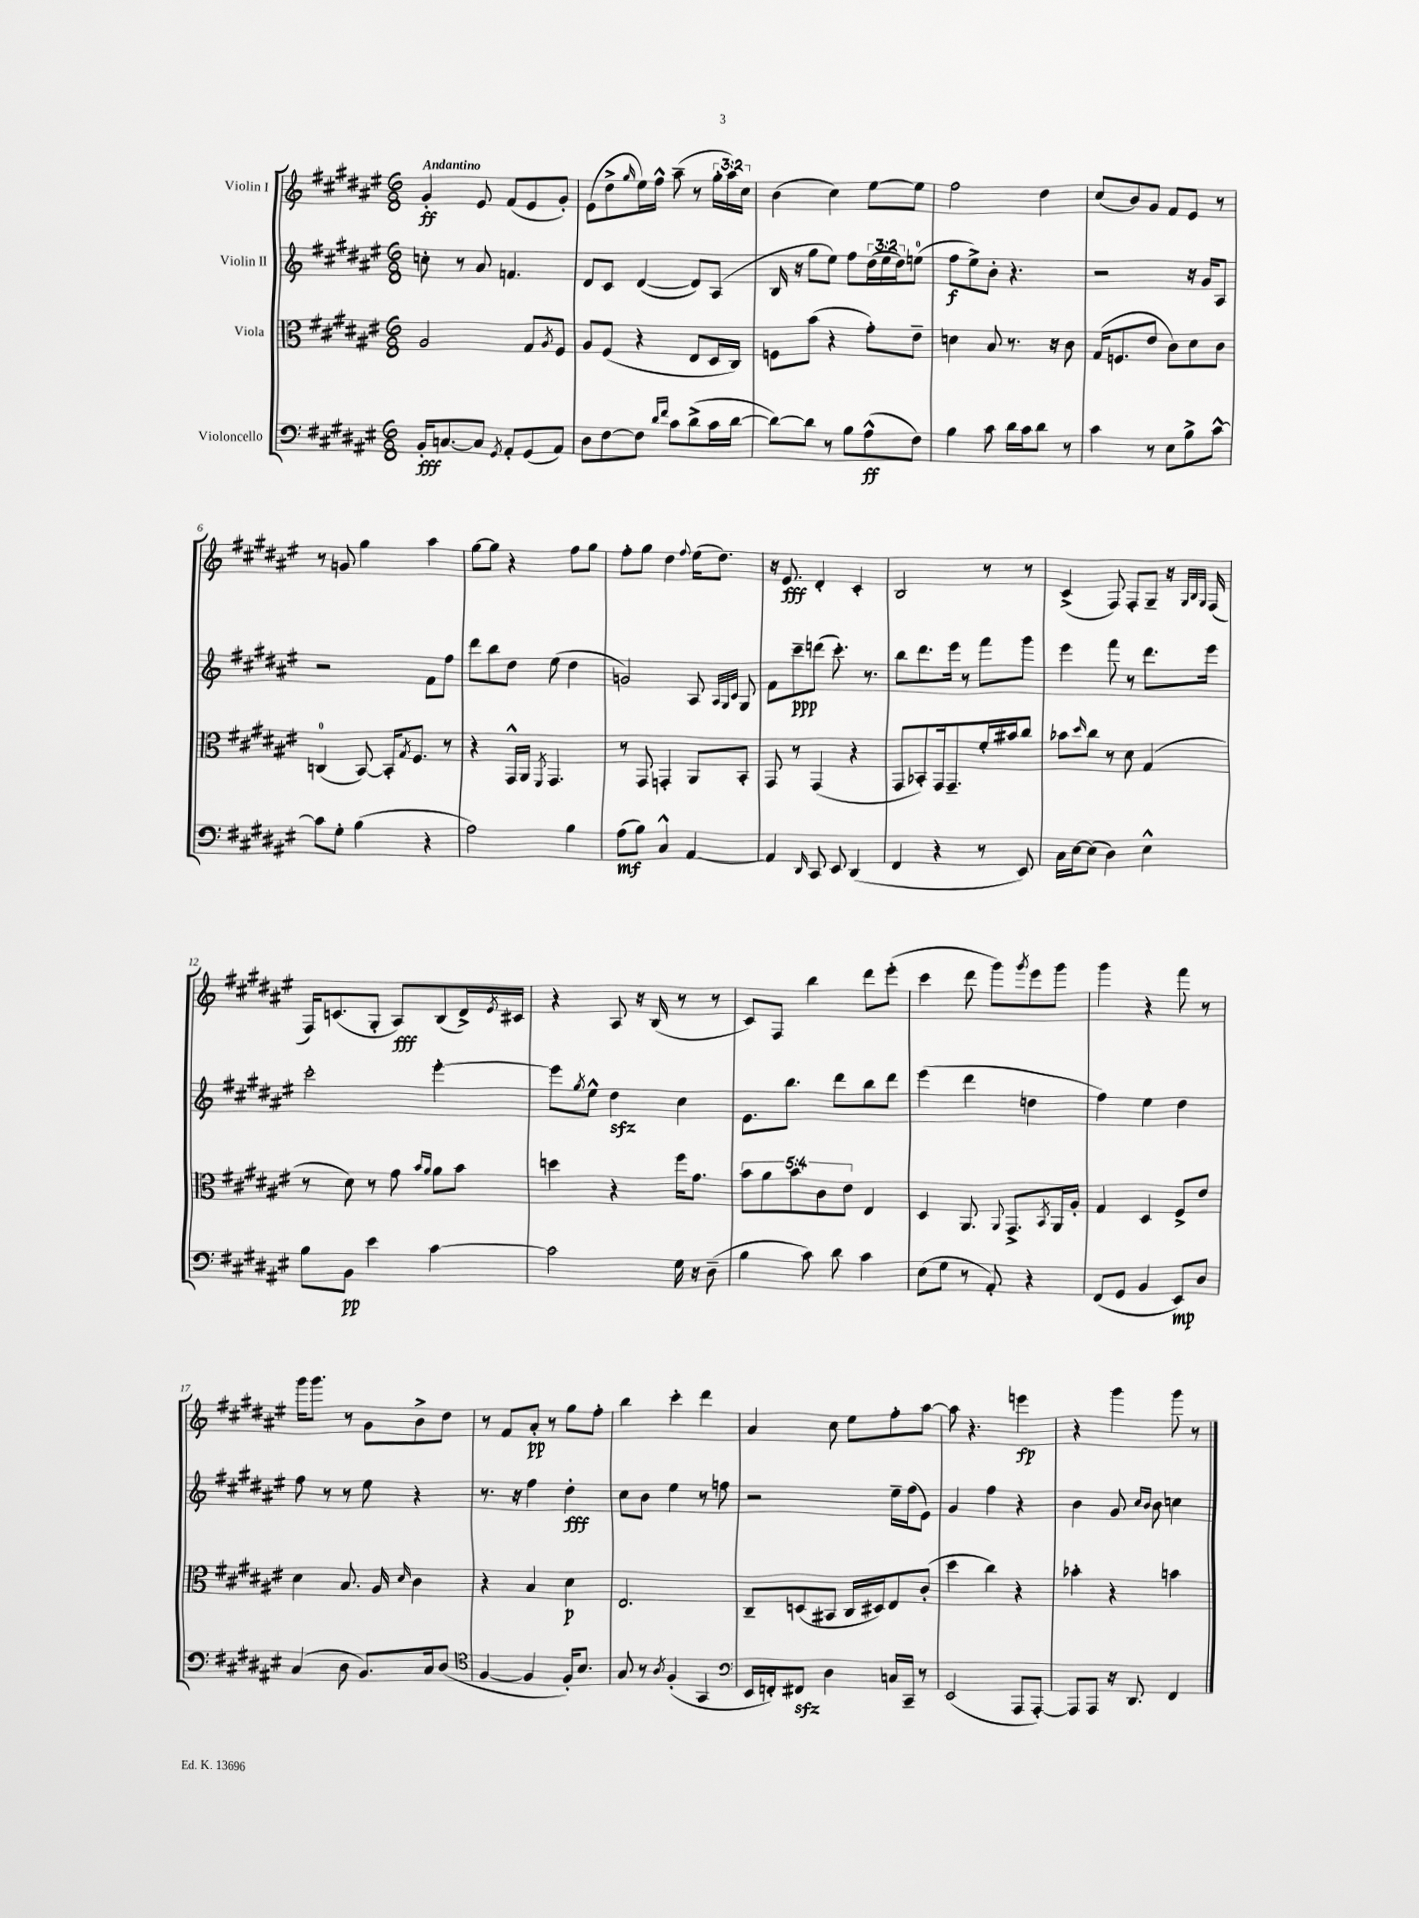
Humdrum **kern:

**kern	**dynam	**kern	**dynam	**kern	**dynam	**kern	**dynam
*part4	*part4	*part3	*part3	*part2	*part2	*part1	*part1
*staff4	*staff4	*staff3	*staff3	*staff2	*staff2	*staff1	*staff1
*I"Violoncello	*	*I"Viola	*	*I"Violin II	*	*I"Violin I	*
*clefF4	*	*clefC3	*	*clefG2	*	*clefG2	*
*k[f#c#g#d#a#e#]	*	*k[f#c#g#d#a#e#]	*	*k[f#c#g#d#a#e#]	*	*k[f#c#g#d#a#e#]	*
*M6/8	*	*M6/8	*	*M6/8	*	*M6/8	*
=1	=1	=1	=1	=1	=1	=1	=1
!	!	!	!	!	!	!LO:TX:a:B:t=Andantino	!
16BB'/KL	fff	2A#/	.	8ccn'\	.	4g#'/	ff
[8.Cn/	.	.	.	.	.	.	.
.	.	.	.	8r	.	.	.
8C/J]	.	.	.	8a#/	.	8e#/	.
8qGG#/	.	.	.	.	.	.	.
8AA#'/L	.	.	.	4.fn/	.	(8f#/L	.
(8GG#/	.	8G#/L	.	.	.	8e#/	.
.	.	8qA#/	.	.	.	.	.
8AA#/J)	.	8F#/J	.	.	.	8g#'/J)	.
=2	=2	=2	=2	=2	=2	=2	=2
8D#\L	.	8A#/L	.	8d#/L	.	(8e#\L	.
[8F#\	.	(8F#/J	.	8c#/J	.	8dd#^\	.
.	.	.	.	.	.	16qqgg#/	.
8F#\J]	.	4r	.	([4d#/	.	16ee#\L)	.
.	.	.	.	.	.	16ff#^^\JJ	.
16qqd#/LL	.	.	.	.	.	.	.
16qqf#/JJ	.	.	.	.	.	.	.
8c#\L	.	.	.	.	.	(8aa#~\	.
(8d#^\	.	8E#/L	.	8d#/L])	.	8r	.
16c#\L	.	16D#/L	.	(8A#/J	.	24gg#'\LL	.
.	.	.	.	.	.	24aa#\)	.
[16d#\JJ	.	16C#/JJ)	.	.	.	.	.
.	.	.	.	.	.	24cc#\JJ	.
=3	=3	=3	=3	=3	=3	=3	=3
8d#\L_)	.	8Fn\L	.	16B/	.	(4b\	.
.	.	.	.	16r	.	.	.
8d#\J]	.	(8b\J	.	8gg#\L	.	.	.
8r	.	4r	.	8ee#\J)	.	4cc#\)	.
8B\L	.	.	.	8ff#\L	.	.	.
(8A#^^\	ff	8g#'\L)	.	(24dd#\L	.	[8ee#\L	.
.	.	.	.	24ee#\	.	.	.
.	.	.	.	24dd#\J)	.	.	.
8F#\J)	.	8e#~\J	.	(8een\J	.	8ee#\J]	.
=4	=4	=4	=4	=4	=4	=4	=4
4B\	.	4dn\	.	8ff#\L	f	2ff#\	.
.	.	.	.	8ee#^\)	.	.	.
8c#\	.	8B/	.	8b'\J	.	.	.
16d#\LL	.	8.r	.	4.r	.	.	.
16c#\J	.	.	.	.	.	.	.
8d#\J	.	.	.	.	.	4dd#\	.
.	.	16r	.	.	.	.	.
8r	.	8c#\	.	.	.	.	.
=5	=5	=5	=5	=5	=5	=5	=5
4c#\	.	(16G#/KL	.	2r	.	(8cc#/L	.
.	.	8.Fn/	.	.	.	.	.
.	.	.	.	.	.	8b/)	.
8r	.	8e#/J	.	.	.	8g#/J	.
8E#\L	.	8c#\L)	.	.	.	8f#/L	.
8B^\	.	8d#\	.	16r	.	8e#/J	.
.	.	.	.	16g#/KL	.	.	.
[8c#^^\J	.	8c#\J	.	8A#/J	.	8r	.
!!LO:LB:g=z
=6	=6	=6	=6	=6	=6	=6	=6
8c#\L]	.	(4Cn/	.	2r	.	8r	.
8G#'\J	.	.	.	.	.	8gn/	.
(4B\	.	[8BB/)	.	.	.	4gg#\	.
.	.	16BB'/KL]	.	.	.	.	.
.	.	8qG#/	.	.	.	.	.
.	.	8.F#/J	.	.	.	.	.
4r	.	.	.	8f#\L	.	4aa#\	.
.	.	8r	.	8ff#\J	.	.	.
=7	=7	=7	=7	=7	=7	=7	=7
2A#\)	.	4r	.	8ddd#\L	.	[8gg#\L	.
.	.	.	.	8bb\	.	8gg#\J]	.
.	.	16GG#^^/LL	.	8dd#\J	.	4r	.
.	.	16AA#/JJ	.	.	.	.	.
.	.	8qFF#/	.	.	.	.	.
.	.	4.GG#/	.	(8ee#\	.	.	.
4B\	.	.	.	4dd#\	.	8ff#\L	.
.	.	.	.	.	.	8gg#\J	.
=8	=8	=8	=8	=8	=8	=8	=8
(8A#\L	mf	8r	.	2gn/)	.	8ff#'\L	.
8B\J)	.	8GG#/	.	.	.	8gg#\J	.
4C#^^/	.	4GGn'/	.	.	.	4dd#\	.
.	.	.	.	.	.	8qqff#/	.
[4AA#/	.	8AA#/L	.	8A#/	.	(16ee#\KL	.
.	.	.	.	.	.	8.dd#\J)	.
.	.	.	.	32qqA#/LLL	.	.	.
.	.	.	.	32qqG#/	.	.	.
.	.	.	.	32qqc#/JJJ	.	.	.
.	.	8BB'/J	.	8G#/	.	.	.
=9	=9	=9	=9	=9	=9	=9	=9
4AA#/]	.	8GG#/	.	8f#\L	.	16r	.
.	.	.	.	.	.	8.e#/	fff
.	.	8r	.	8ccc#~\	ppp	.	.
16qqDD#/	.	.	.	.	.	.	.
8CC#/	.	(4GG#/	.	(8dddn\J	.	4d#'/	.
8EE#/	.	.	.	8.ccc#'\)	.	.	.
(4DD#/	.	4r	.	.	.	4c#'/	.
.	.	.	.	8.r	.	.	.
=10	=10	=10	=10	=10	=10	=10	=10
4FF#/	.	8GG#/L	.	8bb\L	.	2B/	.
.	.	8BB-X'/)	.	8.ddd#\	.	.	.
4r	.	16GG#/k	.	.	.	.	.
.	.	8.GG#~/	.	16eee#\Jk	.	.	.
.	.	.	.	8r	.	.	.
8r	.	16f#'/L	.	8fff#\L	.	8r	.
.	.	16b#X/J	.	.	.	.	.
8EE#/)	.	8cc#/J	.	8ggg#\J	.	8r	.
=11	=11	=11	=11	=11	=11	=11	=11
16C#\LL	.	8b-X\L	.	4eee#\	.	(4c#^/	.
[16E#\J	.	.	.	.	.	.	.
.	.	16qqdd#/	.	.	.	.	.
(8E#\J]	.	8cc#\J	.	.	.	.	.
4D#\)	.	8r	.	8fff#\	.	8F#/)	.
.	.	8d#\	.	8r	.	8F#'/L	.
4E#^^\	.	(4G#/	.	8.ddd#\L	.	8G#~/J	.
.	.	.	.	.	.	16r	.
.	.	.	.	.	.	32qqG#/LLL	.
.	.	.	.	.	.	32qqB/	.
.	.	.	.	.	.	32qqG#/JJJ	.
.	.	.	.	16eee#\Jk	.	(16F#/	.
!!LO:LB:g=z
=12	=12	=12	=12	=12	=12	=12	=12
8B\L	.	8r	.	2ccc#'\	.	16F#/KL)	.
.	.	.	.	.	.	(8.cn/	.
8BB\J	pp	8d#\)	.	.	.	.	.
4e#\	.	8r	.	.	.	8G#'/J	.
.	.	8g#\	.	.	.	8A#/L)	fff
.	.	16qqb/LL	.	.	.	.	.
.	.	16qqa#/JJ	.	.	.	.	.
[4c#\	.	8a#\L	.	[4eee#'\	.	(8B/	.
.	.	8b\J	.	.	.	16d#^/L)	.
.	.	.	.	.	.	8qe#/	.
.	.	.	.	.	.	16c#X/JJ	.
=13	=13	=13	=13	=13	=13	=13	=13
2c#\]	.	4ddn\	.	8eee#\L]	.	4r	.
.	.	.	.	8qgg#/	.	.	.
.	.	.	.	8ee#^^\J	.	.	.
.	.	4r	.	4dd#zz\	.	8A#/	.
.	.	.	.	.	.	16r	.
.	.	.	.	.	.	(16B/	.
16G#\	.	16ff#\KL	.	4cc#\	.	8r	.
16r	.	8.g#\J	.	.	.	.	.
(8D#~\	.	.	.	.	.	8r	.
=14	=14	=14	=14	=14	=14	=14	=14
4B\	.	10b\L	.	8.e#\L	.	8c#/L)	.
.	.	10a#\	.	.	.	.	.
.	.	.	.	.	.	8F#/J	.
.	.	.	.	8.bb\J	.	.	.
.	.	10b\	.	.	.	.	.
8c#\)	.	.	.	.	.	4bb\	.
.	.	10c#\	.	.	.	.	.
8d#\	.	.	.	8ddd#\L	.	.	.
.	.	10e#\J	.	.	.	.	.
4c#\	.	4E#/	.	8bb\	.	8ddd#\L	.
.	.	.	.	8ddd#\J	.	(8eee#'\J	.
=15	=15	=15	=15	=15	=15	=15	=15
(8E#\L	.	4D#/	.	(4eee#\	.	4ccc#\	.
8G#\J	.	.	.	.	.	.	.
8r	.	8.AA#/	.	4ddd#\	.	8ddd#\	.
8AA#'/)	.	.	.	.	.	8ggg#\L)	.
.	.	8qqAA#/	.	.	.	.	.
.	.	8.GG#^/L	.	.	.	.	.
.	.	.	.	.	.	8qggg#/	.
4r	.	.	.	4ddn\	.	8eee#\	.
.	.	8qBB/	.	.	.	.	.
.	.	16AA#/L	.	.	.	8ggg#\J	.
.	.	16A#'/JJ	.	.	.	.	.
=16	=16	=16	=16	=16	=16	=16	=16
(8FF#/L	.	4G#/	.	4ff#\)	.	4ggg#\	.
8GG#/J	.	.	.	.	.	.	.
4BB/	.	4D#/	.	4ee#\	.	4r	.
8EE#/L)	mp	8F#^/L	.	4dd#\	.	8fff#\	.
8D#/J	.	8e#/J	.	.	.	8r	.
!!LO:LB:g=z
=17	=17	=17	=17	=17	=17	=17	=17
(4C#/	.	4d#\	.	8ff#\	.	16ggg#\KL	.
.	.	.	.	.	.	8.ggg#\J	.
.	.	.	.	8r	.	.	.
8D#\	.	8.B/	.	8r	.	8r	.
8.BB/L)	.	.	.	8ee#\	.	8g#\L	.
.	.	16A#/	.	.	.	.	.
.	.	16qqd#/	.	.	.	.	.
.	.	4c#\	.	4r	.	8b^\	.
16C#/k	.	.	.	.	.	.	.
(8D#/J	.	.	.	.	.	8dd#\J	.
=18	=18	=18	=18	=18	=18	=18	=18
*clefC4	*	*	*	*	*	*	*
[4F#/	.	4r	.	8.r	.	8r	.
.	.	.	.	.	.	8f#/L	.
.	.	.	.	16r	.	.	.
4F#/]	.	4B/	.	4ff#\	.	8a#'/J	pp
.	.	.	.	.	.	8r	.
16F#'/KL)	.	4d#\	p	4dd#'\	fff	8gg#\L	.
8.B/J	.	.	.	.	.	.	.
.	.	.	.	.	.	8ff#'\J	.
=19	=19	=19	=19	=19	=19	=19	=19
8G#/	.	2.E#/	.	8cc#\L	.	4bb\	.
8r	.	.	.	8b\J	.	.	.
8qA#/	.	.	.	.	.	.	.
(4F#'/	.	.	.	4ee#\	.	4ccc#'\	.
4GG#/	.	.	.	8r	.	4ddd#\	.
.	.	.	.	8ffn\	.	.	.
=20	=20	=20	=20	=20	=20	=20	=20
*clefF4	*	*	*	*	*	*	*
16EE#/LL	.	8C#~/L	.	2r	.	4a#/	.
16FFn'/J)	.	.	.	.	.	.	.
8FF#Xzz/J	.	(8Dn/	.	.	.	.	.
4D#\	.	8BB#X/J	.	.	.	8cc#\	.
.	.	16C#/LL	.	.	.	8ee#\L	.
.	.	16D#X/J)	.	.	.	.	.
16Cn/LL	.	8E#/	.	16ee#~\LL	.	8ff#'\	.
16CC#~/JJ	.	.	.	(16ff#\J	.	.	.
8r	.	(8c#'/J	.	8e#\J)	.	[8aa#\J	.
=21	=21	=21	=21	=21	=21	=21	=21
(2EE#/	.	4dd#\	.	4g#/	.	8aa#\]	.
.	.	.	.	.	.	4.r	.
.	.	4cc#\)	.	4ff#\	.	.	.
8AAA#/L	.	4r	.	4r	.	4eeen\	fp
[8AAA#'/J)	.	.	.	.	.	.	.
=22	=22	=22	=22	=22	=22	=22	=22
8AAA#/L]	.	4b-X'\	.	4b\	.	4r	.
8AAA#/J	.	.	.	.	.	.	.
16r	.	4r	.	8g#/	.	4ggg#\	.
8.DD#/	.	.	.	.	.	.	.
.	.	.	.	16qqcc#/LL	.	.	.
.	.	.	.	16qqb/JJ	.	.	.
.	.	.	.	8b\	.	.	.
4FF#/	.	4bn\	.	4ccn\	.	8ggg#\	.
.	.	.	.	.	.	8r	.
==	==	==	==	==	==	==	==
*-	*-	*-	*-	*-	*-	*-	*-
